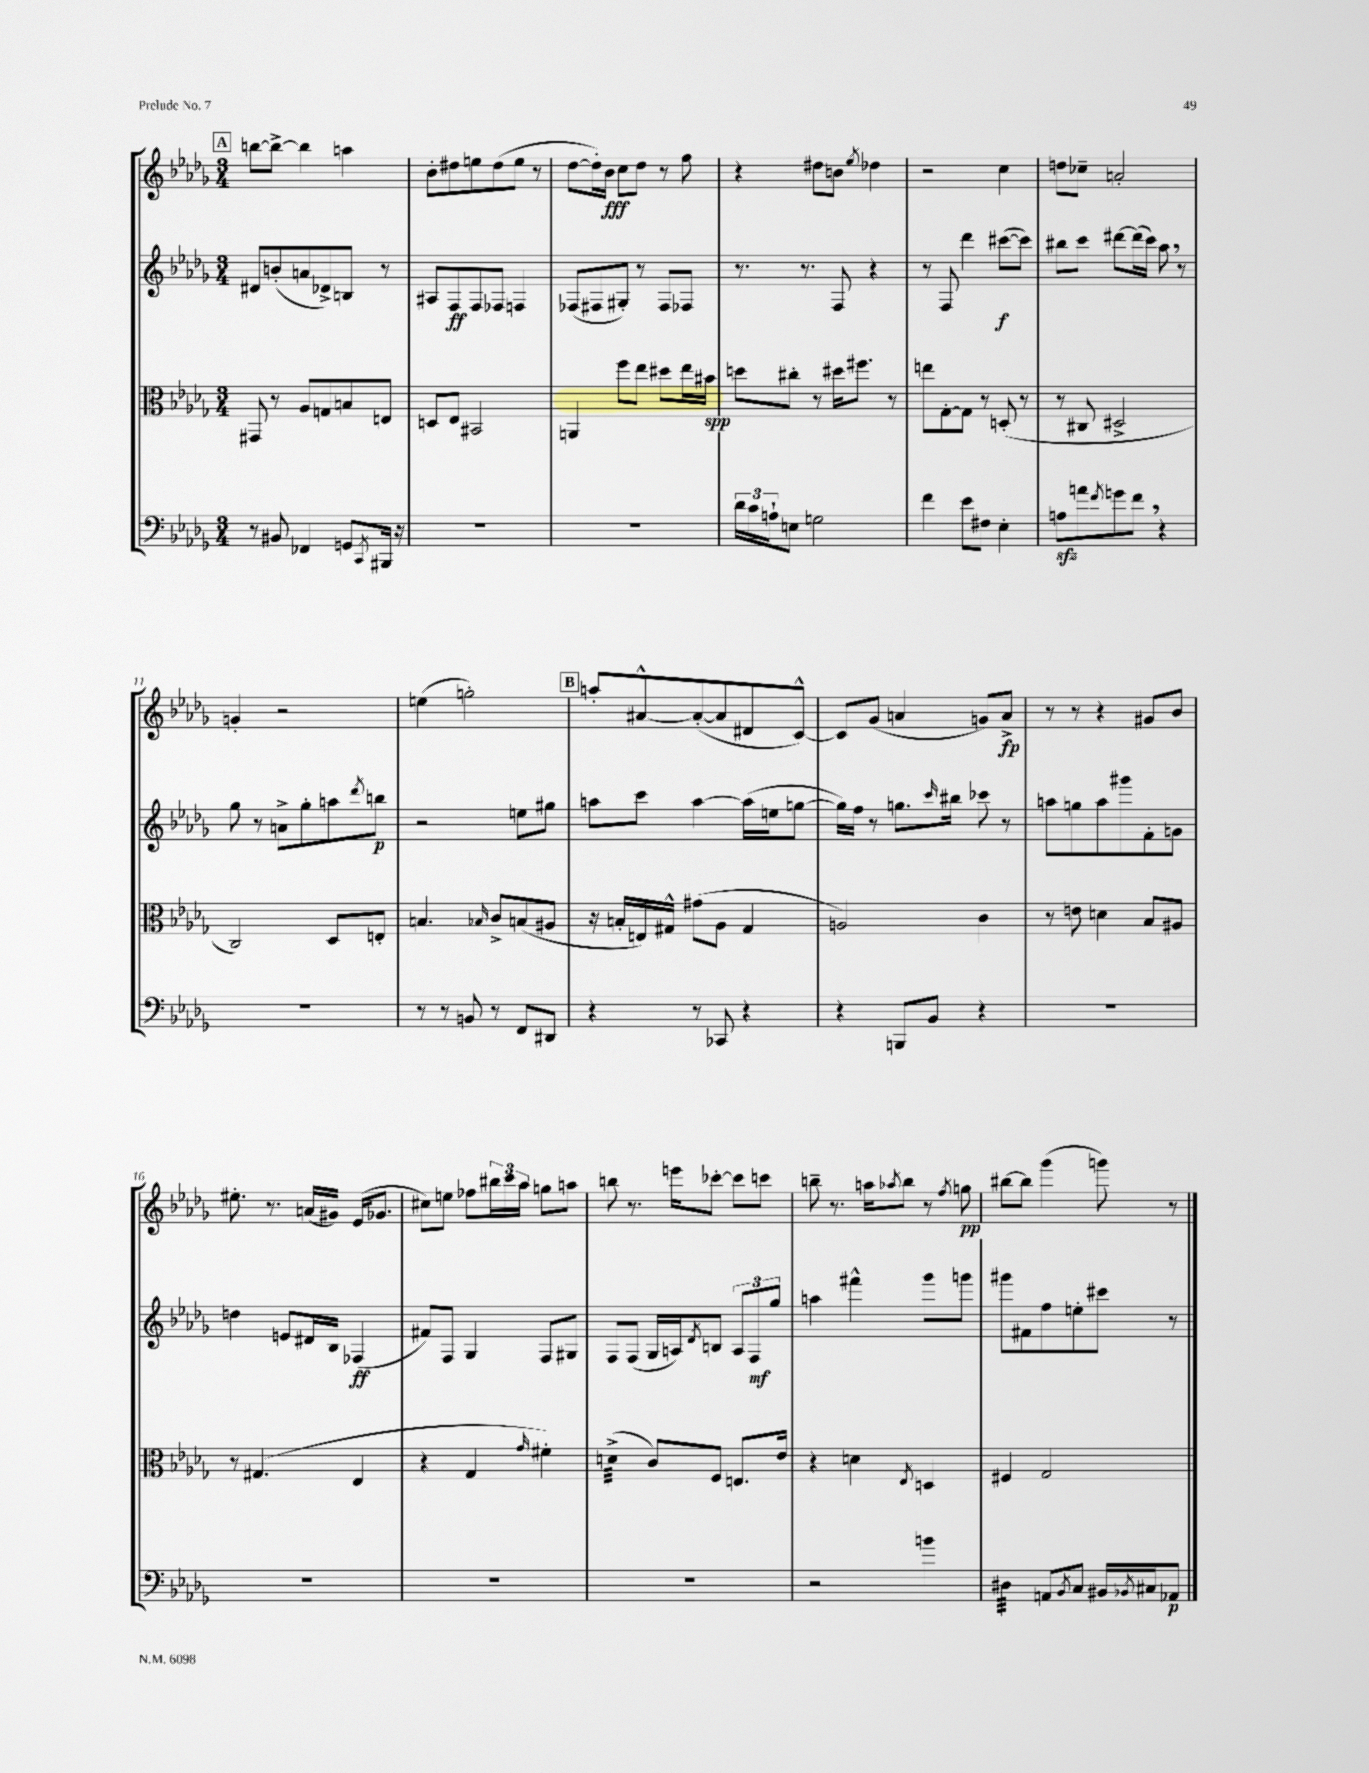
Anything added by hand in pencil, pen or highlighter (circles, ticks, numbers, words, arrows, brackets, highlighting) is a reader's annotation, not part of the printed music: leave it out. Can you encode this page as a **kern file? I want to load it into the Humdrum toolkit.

**kern	**kern	**kern	**kern
*staff4	*staff3	*staff2	*staff1
*clefF4	*clefC3	*clefG2	*clefG2
*k[b-e-a-d-g-]	*k[b-e-a-d-g-]	*k[b-e-a-d-g-]	*k[b-e-a-d-g-]
*M3/4	*M3/4	*M3/4	*M3/4
8r	8GG#	8d#	[8bb
8BB#	8r	(8b'	8bb^_
4FF-	8A-	8a	4bb]
.	8G	8d-^)	.
8GG	8B	8B	4aa
8qCC	.	.	.
16BBB#	8E	8r	.
16r	.	.	.
=	=	=	=
2.r	8D	8A#	8b-'
.	8E-	8F	8dd#
.	2BB#	8F	8ee
.	.	8F-	(8dd#
.	.	4F	8ee
.	.	.	8r
=	=	=	=
2.r	4AA	(8F-	[8dd-
.	.	8F#	16dd-'])
.	.	.	16b-
.	8ff	8G#')	8cc
.	8ee-	8r	8dd-
.	8dd#	8F#	8r
.	16ee-	8F-	8ff
.	16b#	.	.
=	=	=	=
24d-	8dd	8.r	4r
24c	.	.	.
24A`	.	.	.
8E	8cc#'	.	.
.	.	8.r	.
2G	8r	.	8dd#
.	16dd#	8F	8b
.	8.ff#	.	.
.	.	.	8qee-
.	.	4r	4dd-
.	8r	.	.
=	=	=	=
4f	8ee	8r	2r
.	[8G-'	8F	.
8e-	8G-]	4ddd-	.
8F#	8r	.	.
4E-'	(8D'	([8ccc#	4cc
.	8r	8ccc#])	.
=	=	=	=
8A	8r	8bb#	8dd
8a	8C#	8ccc	8cc-~
8qf	.	.	.
8g	2D#^	[8ddd#	2a'
8f	.	(16ddd#]	.
.	.	16ccc)	.
4r	.	8aa-	.
.	.	8r	.
=	=	=	=
2.r	2C)	8gg-	4g'
.	.	8r	.
.	.	8a^	2r
.	.	8gg-'	.
.	8D-	8aa	.
.	.	8qddd-	.
.	8E'	8bb	.
=	=	=	=
8r	4.B	2r	(4ee
8r	.	.	.
8BB	.	.	2gg')
.	16qqB-	.	.
8r	8c^	.	.
8FF	(8B	8ee	.
8DD#	8A#	8gg#	.
=	=	=	=
4r	16r	8aa	8aa'
.	16B'	.	.
.	16E)	8ccc	[8a#^^
.	16G#^^	.	.
8r	(8g#	[4aa	(8a#'_
8CC-	8A-	.	8a#]
4r	4G#	(16aa]	8d#
.	.	16ee	.
.	.	[8gg	[8c^^)
=	=	=	=
4r	2A)	16gg])	8c]
.	.	16ff	.
.	.	8r	(8g-
8BBB	.	8.gg	4a
8BB-	.	.	.
.	.	16qqccc	.
.	.	16bb#	.
4r	4c	8ccc-	8g)
.	.	8r	8a^
=	=	=	=
2.r	8r	8aa	8r
.	8e	8gg	8r
.	4d	8aa	4r
.	.	8ggg#	.
.	8B-	8f'	8g#
.	8A#	8g	8b-
=	=	=	=
2.r	8r	4dd	8.ee#'
.	(4.G#	.	.
.	.	.	8.r
.	.	8e	.
.	.	16d#	(16a
.	.	16B-	16g#)
.	4E-	(4F-	(16e-
.	.	.	8.g-
=	=	=	=
2.r	4r	8f#)	8cc#)
.	.	8F	8ee
.	4G-	4G-	8ff-
.	.	.	24bb#
.	.	.	24ccc
.	.	.	24aa-
.	16qqg-	.	.
.	4f#')	8F	8gg
.	.	8G#	8aa
=	=	=	=
2.r	(4d^	8F	8bb
.	.	(8F	8.r
.	8c)	16G-	.
.	.	16A)	16eee
.	.	8qd-	.
.	8F	8B	[8ccc-'
.	8.E	12A	8ccc-]
.	.	12F	.
.	.	.	8ccc
.	.	12gg-	.
.	16e-	.	.
=	=	=	=
2r	4r	4aa	8bb~
.	.	.	8.r
.	4d	4fff#^^	.
.	.	.	16aa
.	.	.	8qaa-
.	.	.	8bb
.	8qE-	.	.
4b	4D	8ggg-	8r
.	.	.	8qff
.	.	8ggg	8gg
=	=	=	=
4D#	4F#	8ggg#	[8bb#
.	.	8f#	8bb#]
8AA	2G-	8ff	(4ggg-
8qBB-	.	.	.
8C	.	8ee'	.
16BB#	.	8ccc#	8ggg)
8qBB-	.	.	.
16C#	.	.	.
8AA-	.	8r	8r
==	==	==	==
*-	*-	*-	*-
